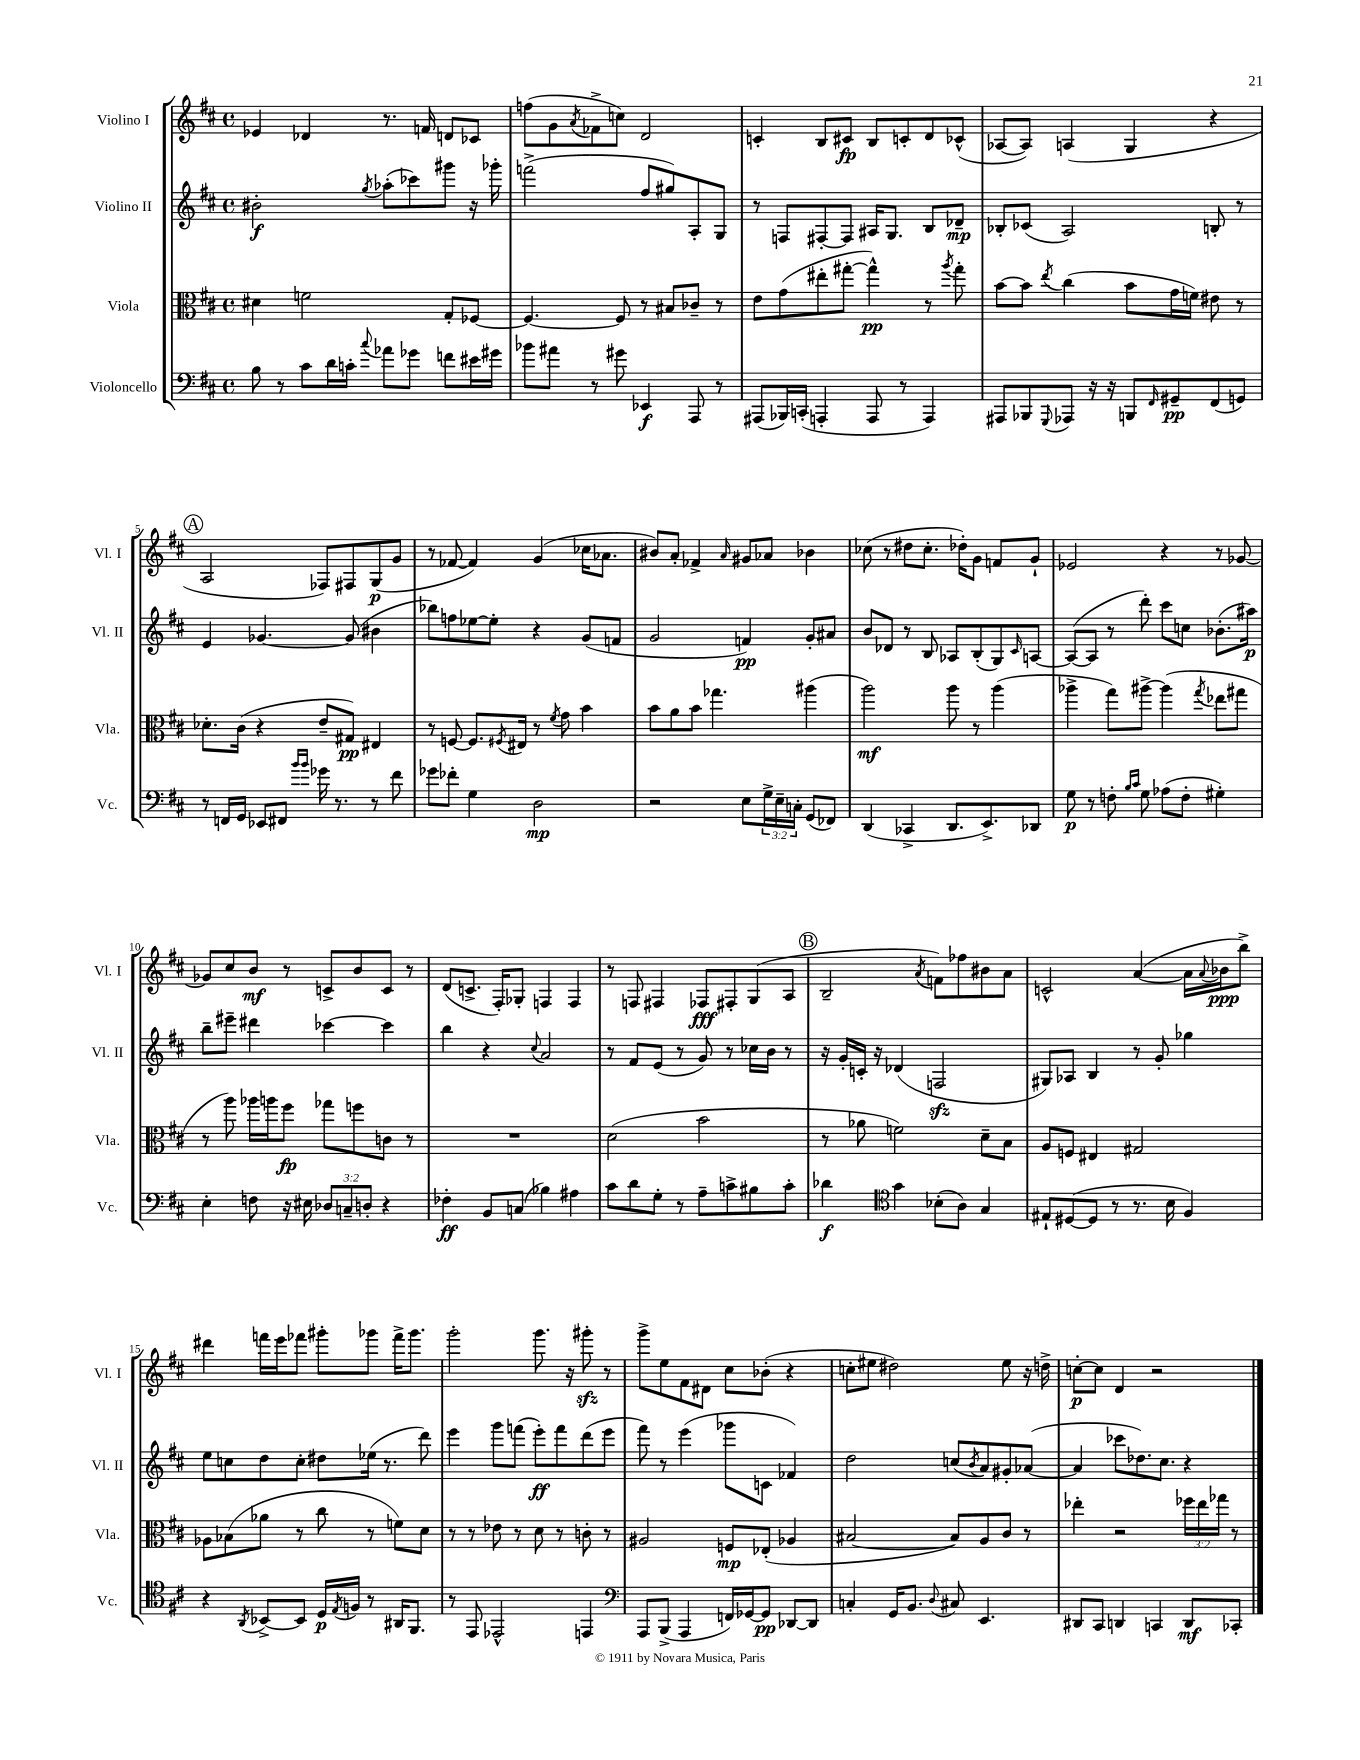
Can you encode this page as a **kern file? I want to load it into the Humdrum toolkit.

**kern	**kern	**kern	**kern
*staff4	*staff3	*staff2	*staff1
*clefF4	*clefC3	*clefG2	*clefG2
*k[f#c#]	*k[f#c#]	*k[f#c#]	*k[f#c#]
*M4/4	*M4/4	*M4/4	*M4/4
*met(c)	*met(c)	*met(c)	*met(c)
8B	4d#	2b#'	4e-
8r	.	.	.
8c#	2f	.	4d-
16d	.	.	.
16c'	.	.	.
8qqcc#	.	8qgg	.
8a-	.	(8aa-'	8.r
8g-	.	8ccc-)	.
.	.	.	16f
8f	8G'	8ggg#	8d
16e#	[8F-	16r	8c-
16g#	.	16ggg-'	.
=	=	=	=
8b-	4.F-_	(2fff^	(8ff
8a#	.	.	8g
.	.	.	8qa
8r	.	.	8f-^
8g#	8F-]	.	8cc)
4EE-	8r	8ff#	2d
.	8B#	8gg#)	.
8AAA	8c-~	8A'	.
8r	8r	8G	.
=	=	=	=
(8AAA#	8e	8r	4c'
16BBB-)	(8g	8F	.
(16CC'	.	.	.
4AAA'	8ee#'	[8F#'	8B
.	[8gg#'	8F#]	8c#
8AAA	4gg#^^])	16A#	8B
.	.	8.G	.
8r	.	.	8c'
4AAA)	8r	8B	8d
.	8qaa	.	.
.	8gg#'	8d-~	(8c-^^
=	=	=	=
8AAA#	[8b	8B-'	[8A-
8BBB-	8b]	(8c-	8A-])
8qqGGG	8qee	.	.
8AAA-	(4cc#	2A)	(4A
16r	.	.	.
16r	.	.	.
8BBB	8b	.	4G
16qqFF#	.	.	.
8GG#~	16g	.	.
.	16f)	.	.
(8FF#	8e#	8B'	4r
8GG)	8r	8r	.
=	=	=	=
8r	8.d-'	4e	2A
16FF	.	.	.
16GG	(16c#	.	.
8EE-	4r	[4.g-	.
8FF#	.	.	.
16qqb	.	.	.
16qqb	.	.	.
16g-	8e~	.	8F-)
8.r	.	.	.
.	8G#)	(8g-]	8F#
8r	4E#	4b#	(8G
8f#	.	.	8g
=	=	=	=
8g-	8r	8bb-)	8r
8f-'	[8F	8ff	[8f-
4G	8.F]	[8ee-	4f-])
.	.	8ee-']	.
.	8qF#	.	.
.	16E#	.	.
2D	8r	4r	(4g
.	8qf#	.	.
.	8g	.	.
.	4b	(8g	16cc-
.	.	.	8.a-
.	.	8f	.
=	=	=	=
2r	8b	2g	8b#)
.	8a	.	8a'
.	8b	.	4f-^
.	4.gg-	.	.
.	.	.	16qqa
8E	.	4f)	8g#
24G^	.	.	8a-
24E~	.	.	.
24C'	.	.	.
(8GG	(4aa#	8g'	4b-
8FF-)	.	8a#	.
=	=	=	=
(4DD	2aa)	8b	(8cc-
.	.	8d-	8r
4CC-^	.	8r	8dd#
.	.	8B	8.cc-'
8.DD	8aa	8A-	.
.	.	.	16dd-')
.	8r	(8B'	8g
8.EE^)	.	.	.
.	(4aa	8G)	8f
.	.	16qqc#	.
8DD-	.	[8A	8g`
=	=	=	=
8G	4aa-^	(8A_	2e-
8r	.	8A]	.
8F'	8gg)	8r	.
16qqB	.	.	.
16qqc#	.	.	.
8G	[8aa#^	8ddd')	.
(8A-	(4aa#]	8ccc#	4r
8F'	.	8cc	.
.	8qgg	.	.
4G#')	8ee-	(8.b-'	8r
.	8gg#	.	[8g-
.	.	16aa#)	.
=	=	=	=
4E'	8r	8bb~	8g-]
.	8aa)	8eee#~	8cc#
8F	16aa-	4ddd#	8b
.	16aa	.	.
16r	8ff#	.	8r
16E#	.	.	.
12D-	8gg-	[4ccc-	8c^
12C~	.	.	.
.	8ff	.	8b
12D'	.	.	.
4r	8c	4ccc-]	8c
.	8r	.	8r
=	=	=	=
4F-'	1r	4bb	(8d
.	.	.	8.c^
8BB	.	4r	.
.	.	.	16F#')
(8C	.	.	8G-'
.	.	8qqcc#	.
4B-)	.	2a	4F
4A#	.	.	4F
=	=	=	=
8c#	(2d	8r	8r
8d	.	8f#	8F
8G'	.	(8e	4F#
8r	.	8r	.
8A~	2b	8g)	8F-
8c^	.	8r	8F#'
8B#	.	16cc-	(8G
.	.	16b	.
8c'	.	8r	8A
=	=	=	=
4d-	8r	16r	2B~
.	.	16g'	.
.	8a-	16c'	.
.	.	16r	.
*clefC4	*	*	*
4g	2f)	(4d-	.
.	.	.	8qa
(8B-'	.	2F	8f)
8A)	.	.	8ff-
4G	8d~	.	8b#
.	8B	.	8a
=	=	=	=
8E#`	8A	8G#)	2c^^
([8D#	8F	8A-	.
8D#]	4E#	4B	.
8r	.	.	.
8.r	2G#	8r	([4a
.	.	8g'	.
16B	.	.	.
4F#)	.	4gg-	16a]
.	.	.	8qqa
.	.	.	16b-
.	.	.	8bb^)
=	=	=	=
4r	8A-	8ee	4ddd#
.	(8B-	8cc	.
8qAA	.	.	.
[8BB-^	8a-	8dd	16fff
.	.	.	16eee
8BB-]	8r	8cc'	8fff-
16D	8cc#	8dd#	8ggg#'
8qE	.	.	.
16F	.	.	.
8r	8r	(16ee-	8ggg-
.	.	8.r	.
16AA#	8f)	.	16fff-^
8.FF#	.	.	8.ggg-
.	8d	8ddd)	.
=	=	=	=
8r	8r	4eee	2ggg'
8EE	8r	.	.
2EE-^^	8e-	8ggg	.
.	8r	(8fff	.
.	8d	8eee')	8.ggg
.	8r	8fff	.
.	.	.	16r
4EE	8c'	(8ddd	8ggg#'
.	8r	8eee	8r
=	=	=	=
*clefF4	*	*	*
8AAA	2A#	8fff#)	8ggg^
(8BBB^	.	8r	8ee
4AAA	.	(4eee	8f#
.	.	.	8d#
16FF)	8F	8ggg-	8cc#
[16GG-	.	.	.
8GG-]	(8E-'	8c	(8b-'
[8DD-	4A-	4f-)	4r
8DD-]	.	.	.
=	=	=	=
4C'	[2B#	2dd	8cc'
.	.	.	8ee#
16GG	.	.	2dd#)
8.BB	.	.	.
8qqD	.	.	.
8C#	8B#])	(8cc	.
.	.	8qb	.
4.EE	8A	8a)	.
.	8c#	8g#'	8ee#
.	8r	([8a-	16r
.	.	.	16dd^
=	=	=	=
8DD#	4ee-'	4a-]	[8cc'
8CC#	.	.	8cc]
4DD	2r	8ccc-	4d
.	.	8.dd-)	.
4CC	.	.	2r
.	.	8.cc#	.
8DD	24ff-	4r	.
.	24ee-	.	.
.	24gg-	.	.
8CC-'	8r	.	.
==	==	==	==
*-	*-	*-	*-
